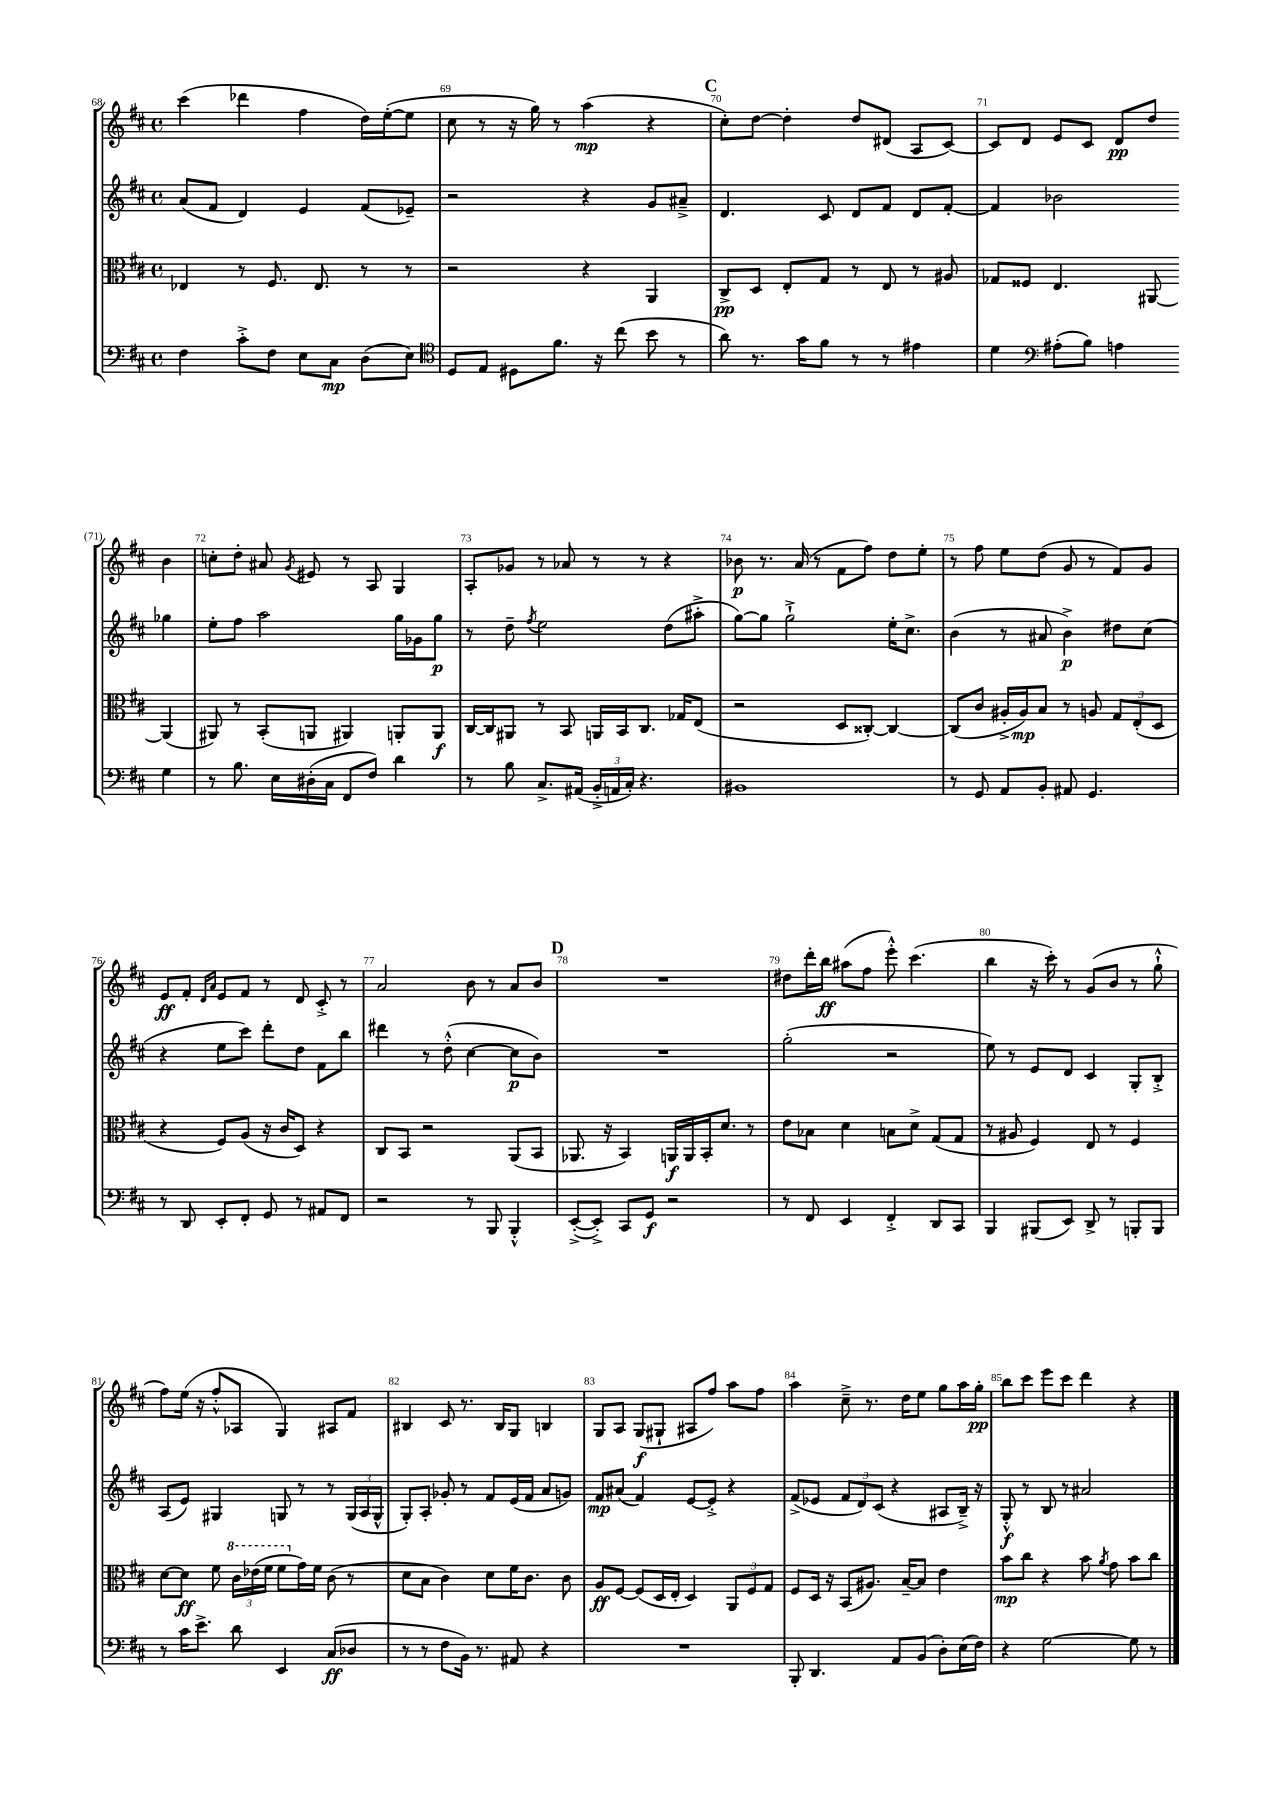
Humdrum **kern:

**kern	**dynam	**kern	**dynam	**kern	**dynam	**kern	**dynam
*part4	*part4	*part3	*part3	*part2	*part2	*part1	*part1
*staff4	*staff4	*staff3	*staff3	*staff2	*staff2	*staff1	*staff1
*clefF4	*	*clefC3	*	*clefG2	*	*clefG2	*
*k[f#c#]	*	*k[f#c#]	*	*k[f#c#]	*	*k[f#c#]	*
*M4/4	*	*M4/4	*	*M4/4	*	*M4/4	*
*met(c)	*	*met(c)	*	*met(c)	*	*met(c)	*
=68	=68	=68	=68	=68	=68	=68	=68
4F#\	.	4E-X/	.	(8a/L	.	(4ccc#\	.
.	.	.	.	8f#/J	.	.	.
8c#'^\L	.	8r	.	4d/)	.	4ddd-X\	.
8F#\J	.	8.F#/	.	.	.	.	.
8E\L	.	.	.	4e/	.	4ff#\	.
.	.	8.E-/	.	.	.	.	.
8C#\J	mp	.	.	.	.	.	.
(8D\L	.	8r	.	(8f#/L	.	16dd\LL)	.
.	.	.	.	.	.	([16ee'\J	.
8E\J)	.	8r	.	8e-X~/J)	.	8ee\J]	.
=69	=69	=69	=69	=69	=69	=69	=69
*clefC4	*	*	*	*	*	*	*
8D/L	.	2r	.	2r	.	8cc#\	.
8E/J	.	.	.	.	.	8r	.
8D#X\L	.	.	.	.	.	16r	.
.	.	.	.	.	.	16gg\)	.
8.f#\J	.	.	.	.	.	8r	.
.	.	4r	.	4r	.	(4aa\	mp
16r	.	.	.	.	.	.	.
(8cc#\	.	.	.	.	.	.	.
8b\	.	4AA/	.	8g/L	.	4r	.
8r	.	.	.	8a#X~^/J	.	.	.
!!LO:REH:place=s1:t=C
=70	=70	=70	=70	=70	=70	=70	=70
8a\)	.	8C#^/L	pp	4.d/	.	8cc#'\L)	.
8.r	.	8D/J	.	.	.	[8dd\J	.
.	.	8E'/L	.	.	.	4dd'\]	.
16g\KL	.	.	.	.	.	.	.
8f#\J	.	8G/J	.	8c#/	.	.	.
8r	.	8r	.	8d/L	.	8dd/L	.
8r	.	8E/	.	8f#/J	.	(8d#X/J	.
4e#X\	.	8r	.	8d/L	.	8A/L	.
.	.	8A#X/	.	[8f#'/J	.	[8c#/J)	.
=71	=71	=71	=71	=71	=71	=71	=71
4d\	.	8G-X/L	.	4f#/]	.	8c#/L]	.
.	.	8F##X/J	.	.	.	8d/J	.
*clefF4	*	*	*	*	*	*	*
(8A#X'\L	.	4.E/	.	2b-X\	.	8e/L	.
8B\J)	.	.	.	.	.	8c#/J	.
4An\	.	.	.	.	.	8d/L	pp
.	.	[8AA#X/	.	.	.	8dd/J	.
4G\	.	(4AA#/]	.	4gg-X\	.	4b\	.
!!LO:LB:g=z
=72	=72	=72	=72	=72	=72	=72	=72
8r	.	8AA#X/)	.	8ee'\L	.	8ccn'\L	.
8.B\	.	8r	.	8ff#\J	.	8dd'\J	.
.	.	(8BB'/L	.	2aa\	.	8a#X/	.
16E\LL	.	.	.	.	.	.	.
.	.	.	.	.	.	8qg/	.
(16D#X'\	.	8AAn/J	.	.	.	8e#X/	.
16C#\JJ	.	.	.	.	.	.	.
8FF#/L	.	4AA#X/)	.	.	.	8r	.
8F#/J)	.	.	.	.	.	8A/	.
4d\	.	8AAn'/L	.	16gg\LL	.	4G/	.
.	.	.	.	16g-X\J	.	.	.
.	.	8AA/J	f	8gg\J	p	.	.
=73	=73	=73	=73	=73	=73	=73	=73
8r	.	[16C#/LL	.	8r	.	8A'/L	.
.	.	16C#/J]	.	.	.	.	.
8B\	.	8AA#X/J	.	8dd~\	.	8g-X/J	.
.	.	.	.	8qff#/	.	.	.
8.C#^/L	.	8r	.	2ee\	.	8r	.
.	.	8BB/	.	.	.	8a-X/	.
(16AA#X/Jk	.	.	.	.	.	.	.
24BB'^/LL	.	16AAn/LL	.	.	.	8r	.
24AAn/	.	.	.	.	.	.	.
.	.	16BB/J	.	.	.	.	.
24C#'/JJ)	.	.	.	.	.	.	.
4.r	.	8.C#/J	.	.	.	8r	.
.	.	.	.	(8dd\L	.	4r	.
.	.	16G-X/KL	.	.	.	.	.
.	.	(8E/J	.	8aa#X'^\J	.	.	.
=74	=74	=74	=74	=74	=74	=74	=74
1BB#X	.	2r	.	[8gg\L)	.	8b-X\	p
.	.	.	.	8gg\J]	.	8.r	.
.	.	.	.	2gg`^\	.	.	.
.	.	.	.	.	.	(16a/	.
.	.	.	.	.	.	8r	.
.	.	8D/L	.	.	.	8f#\L	.
.	.	[8C##X'/J)	.	.	.	8ff#\J)	.
.	.	4C##/_	.	16ee'\KL	.	8dd\L	.
.	.	.	.	8.cc#^\J	.	.	.
.	.	.	.	.	.	8ee'\J	.
=75	=75	=75	=75	=75	=75	=75	=75
8r	.	(8C##/L]	.	(4b\	.	8r	.
8GG/	.	8c#/J	.	.	.	8ff#\	.
8AA/L	.	16A#X'^/LL	.	8r	.	8ee\L	.
.	.	16A#/J)	mp	.	.	.	.
8BB'/J	.	8B/J	.	8a#X/	.	(8dd\J	.
8AA#X/	.	8r	.	4b^\)	p	8g/	.
4.GG/	.	8An/	.	.	.	8r	.
.	.	12G/L	.	8dd#X\L	.	8f#/L)	.
.	.	(12E'/	.	.	.	.	.
.	.	.	.	(8cc#\J	.	8g/J	.
.	.	12D/J	.	.	.	.	.
!!LO:LB:g=z
=76	=76	=76	=76	=76	=76	=76	=76
8r	.	4r	.	4r	.	8e/L	ff
8DD/	.	.	.	.	.	8f#'/J	.
.	.	.	.	.	.	16qqd/LL	.
.	.	.	.	.	.	16qqa/JJ	.
8EE'/L	.	8F#/L)	.	8ee\L	.	8e/L	.
8FF#'/J	.	(8A/J	.	8ccc#\J)	.	8f#/J	.
8GG/	.	16r	.	8ddd'\L	.	8r	.
.	.	16c#/KL	.	.	.	.	.
8r	.	8D/J)	.	8dd\J	.	8d/	.
8AA#X/L	.	4r	.	8f#\L	.	8c#'^/	.
8FF#/J	.	.	.	8bb\J	.	8r	.
=77	=77	=77	=77	=77	=77	=77	=77
2r	.	8C#/L	.	4ddd#X\	.	2a/	.
.	.	8BB/J	.	.	.	.	.
.	.	2r	.	8r	.	.	.
.	.	.	.	(8dd'^^\	.	.	.
8r	.	.	.	[4cc#\	.	8b\	.
8BBB/	.	.	.	.	.	8r	.
4BBB'^^/	.	(8AA/L	.	8cc#\L]	p	8a/L	.
.	.	8BB/J	.	8b\J)	.	8b/J	.
!!LO:REH:place=s1:t=D
=78	=78	=78	=78	=78	=78	=78	=78
([8EE'^/L	.	8.AA-X/	.	1r	.	1r	.
8EE'^/J])	.	.	.	.	.	.	.
.	.	16r	.	.	.	.	.
8CC#/L	.	4BB/)	.	.	.	.	.
8GG/J	f	.	.	.	.	.	.
2r	.	16AAn/LL	f	.	.	.	.
.	.	16AA/	.	.	.	.	.
.	.	16BB'/J	.	.	.	.	.
.	.	8.d/J	.	.	.	.	.
.	.	8r	.	.	.	.	.
=79	=79	=79	=79	=79	=79	=79	=79
8r	.	8e\L	.	(2gg'\	.	8dd#X\L	.
8FF#/	.	8B-X\J	.	.	.	16ddd'\L	.
.	.	.	.	.	.	16bb\JJ	ff
4EE/	.	4d\	.	.	.	(8aa#X\L	.
.	.	.	.	.	.	8ff#\J	.
4FF#'^/	.	8Bn\L	.	2r	.	8eee'^^\)	.
.	.	8d^\J	.	.	.	(4.ccc#\	.
8DD/L	.	(8G/L	.	.	.	.	.
8CC#/J	.	8G/J	.	.	.	.	.
=80	=80	=80	=80	=80	=80	=80	=80
4BBB/	.	8r	.	8ee\)	.	4bb\	.
.	.	8A#X/	.	8r	.	.	.
(8BBB#X/L	.	4F#/)	.	8e/L	.	16r	.
.	.	.	.	.	.	16ccc#'\)	.
8EE/J)	.	.	.	8d/J	.	8r	.
8DD^/	.	8E/	.	4c#/	.	(8g/L	.
8r	.	8r	.	.	.	8b/J	.
8BBBn'/L	.	4F#/	.	8G'/L	.	8r	.
8BBB/J	.	.	.	8B'^/J	.	8gg`^^\	.
!!LO:LB:g=z
=81	=81	=81	=81	=81	=81	=81	=81
8r	.	[8d\L	.	(8A/L	.	8ff#\L)	.
16c#\KL	.	8d\J]	ff	8e/J)	.	(16ee\Jk	.
8.e^\J	.	.	.	.	.	16r	.
.	.	8f#\	.	4G#X/	.	8ff#'^^/L	.
*	*	*8va	*	*	*	*	*
8d\	.	24cc#\LL	.	.	.	8A-X/J	.
.	.	(24ee-X\	.	.	.	.	.
.	.	24ff#\JJ	.	.	.	.	.
4EE/	.	8ff#\L	.	8Gn/	.	4G/)	.
*	*	*X8va	*	*	*	*	*
.	.	16g\L)	.	8r	.	.	.
.	.	16f#\JJ	.	.	.	.	.
(8C#/L	ff	(8c#\	.	8r	.	8A#X/L	.
8D-X/J	.	8r	.	(24G/LL	.	8f#/J	.
.	.	.	.	24A/	.	.	.
.	.	.	.	24G^^/JJ	.	.	.
=82	=82	=82	=82	=82	=82	=82	=82
8r	.	8d\L	.	8G'/L)	.	4B#X/	.
8r	.	8B\J	.	8A'/J	.	.	.
8F#\L	.	4c#\)	.	8g-X'/	.	8c#/	.
16BB\Jk)	.	.	.	8r	.	8.r	.
8.r	.	.	.	.	.	.	.
.	.	8d\L	.	8f#/L	.	.	.
.	.	.	.	.	.	16B#/KL	.
8AA#X/	.	16f#\K	.	(16e/L	.	8G/J	.
.	.	8.c#\J	.	16f#/JJ	.	.	.
4r	.	.	.	8a/L	.	4Bn/	.
.	.	8c#\	.	8gn/J)	.	.	.
=83	=83	=83	=83	=83	=83	=83	=83
1r	.	8A/L	ff	8f#/L	mp	8G/L	.
.	.	[8F#/J	.	(8a#X/J	.	8A/J	.
.	.	(8F#/L]	.	4f#/)	.	(8G/L	f
.	.	16D/L	.	.	.	8G#X`/J	.
.	.	16E'/JJ	.	.	.	.	.
.	.	4D/)	.	[8e/L	.	8A#X/L	.
.	.	.	.	8e'^/J]	.	8ff#/J)	.
.	.	12AA/L	.	4r	.	8aa\L	.
.	.	12F#/	.	.	.	.	.
.	.	.	.	.	.	8ff#\J	.
.	.	12G/J	.	.	.	.	.
=84	=84	=84	=84	=84	=84	=84	=84
8BBB'/	.	8F#/L	.	(8f#^/L	.	4aa\	.
4.DD/	.	16D/Jk	.	8e-X/J	.	.	.
.	.	16r	.	.	.	.	.
.	.	(8BB/L	.	12f#/L	.	8cc#~^\	.
.	.	.	.	12d/)	.	.	.
.	.	8.A#X/J)	.	.	.	8.r	.
.	.	.	.	(12c#/J	.	.	.
8AA/L	.	.	.	4r	.	.	.
.	.	[16B~/KL	.	.	.	16dd\KL	.
(8BB/J	.	8B/J]	.	.	.	8ee\J	.
8D'\L)	.	4e\	.	8A#X/L	.	8gg\L	.
(16E\L	.	.	.	16B~^/Jk)	.	16aa\L	.
16F#\JJ)	.	.	.	16r	.	16gg'\JJ	pp
=85	=85	=85	=85	=85	=85	=85	=85
4r	.	8b\L	mp	8G'^^/	f	8bb\L	.
.	.	8cc#\J	.	8r	.	8ccc#\J	.
[2G\	.	4r	.	8B/	.	8eee\L	.
.	.	.	.	8r	.	8ccc#\J	.
.	.	8b\	.	2a#X/	.	4ddd\	.
.	.	8qa/	.	.	.	.	.
.	.	8g\	.	.	.	.	.
8G\]	.	8b\L	.	.	.	4r	.
8r	.	8cc#\J	.	.	.	.	.
==	==	==	==	==	==	==	==
*-	*-	*-	*-	*-	*-	*-	*-
